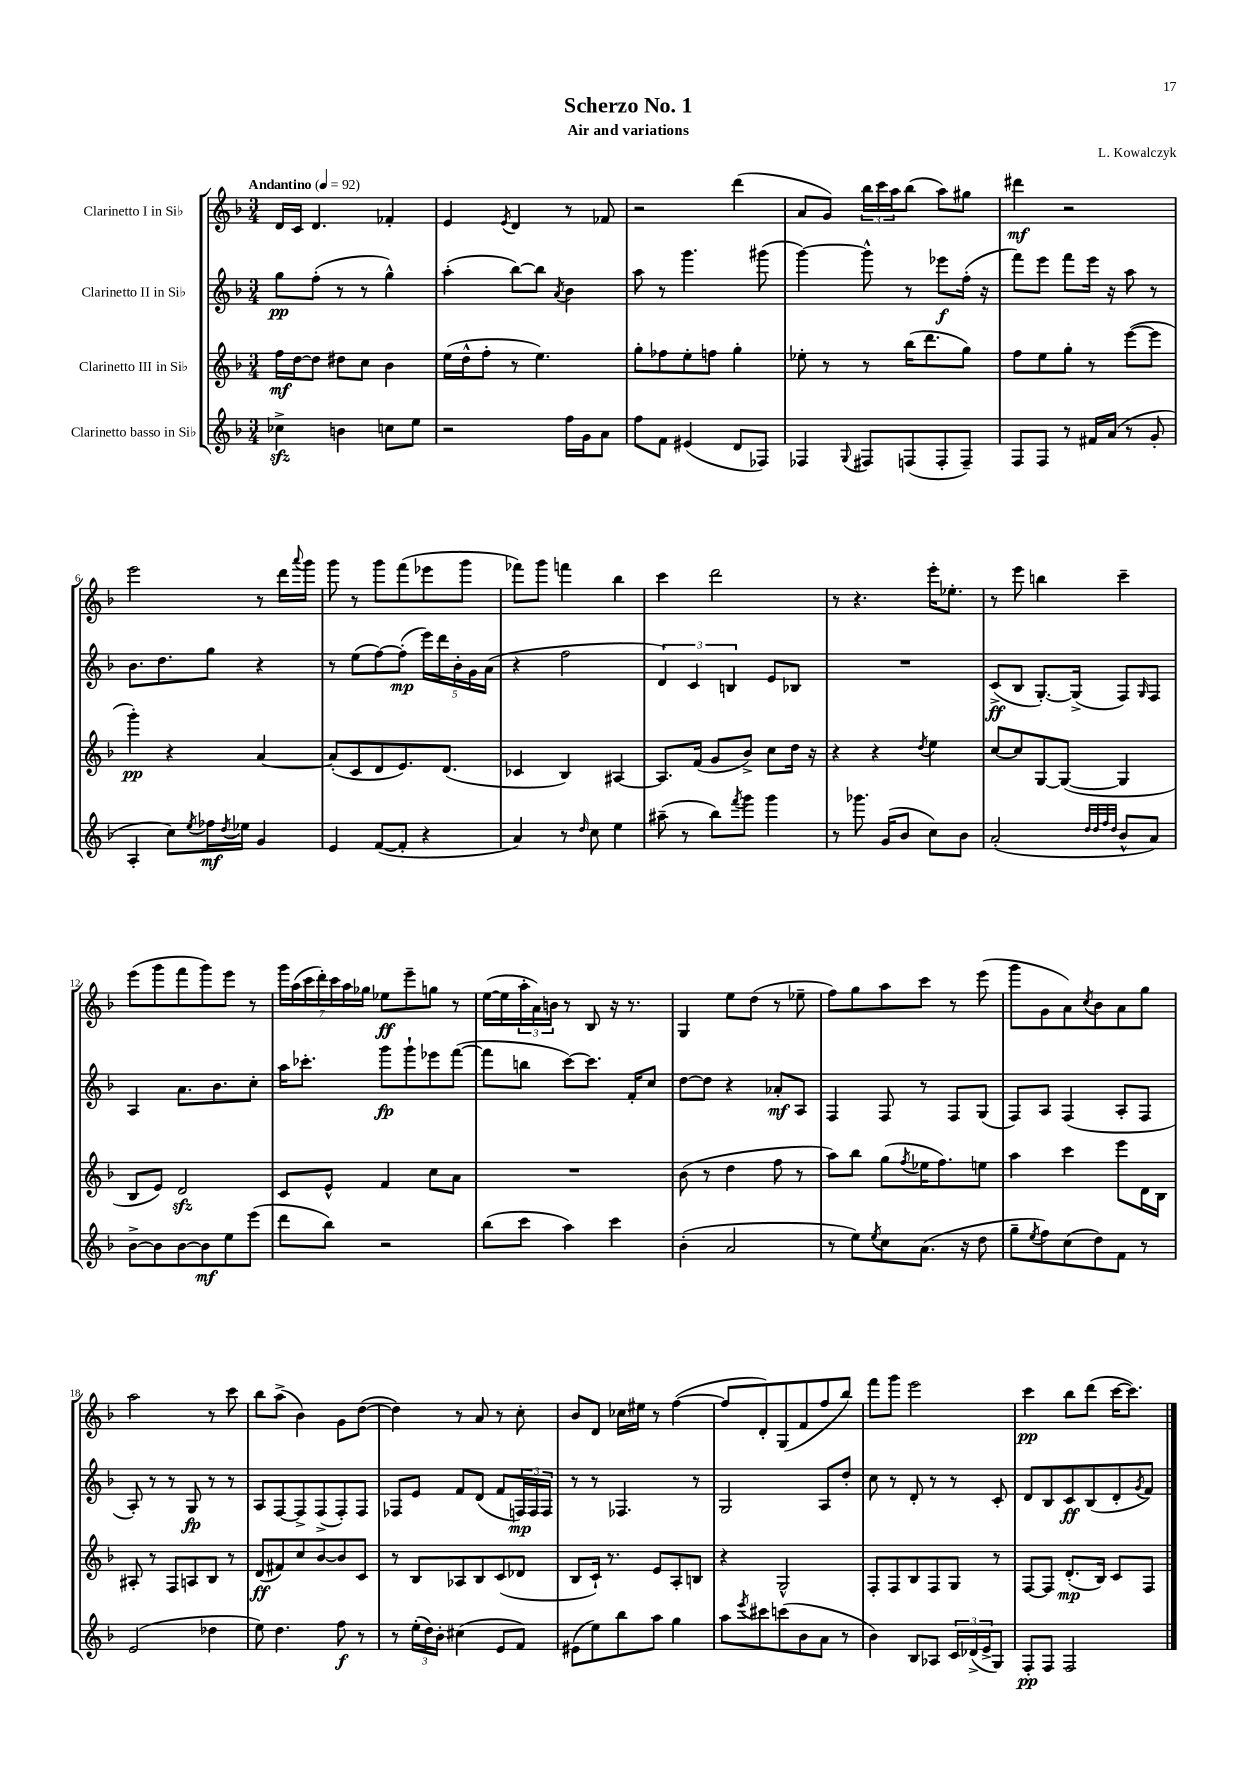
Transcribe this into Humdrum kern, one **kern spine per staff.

**kern	**kern	**kern	**kern
*staff4	*staff3	*staff2	*staff1
*clefG2	*clefG2	*clefG2	*clefG2
*k[b-]	*k[b-]	*k[b-]	*k[b-]
*M3/4	*M3/4	*M3/4	*M3/4
*MM92	*MM92	*MM92	*MM92
4cc-^	16ff	8gg	16d
.	[16dd	.	16c
.	8dd]	(8ff'	4.d
4b	8dd#	8r	.
.	8cc	8r	.
8cc	4b-	4gg^^)	4f-'
8ee	.	.	.
=	=	=	=
2r	(16ee	(4aa'	4e
.	16dd^^	.	.
.	8ff'	.	.
.	.	.	8qe
.	8r	[8bb-)	4d
.	4.ee)	8bb-]	.
.	.	8qa	.
16ff	.	4b-	8r
16g	.	.	.
8a	.	.	8f-
=	=	=	=
8ff	8gg'	8aa	2r
8f	8ff-	8r	.
(4e#	8ee'	4.ggg	.
.	8ff	.	.
8d	4gg'	.	(4ddd
8F-)	.	(8ggg#	.
=	=	=	=
4F-	8ee-'	[4ggg)	8a
.	8r	.	8g)
8qqG	.	.	.
8F#	8r	8ggg^^]	24bb-
.	.	.	24ccc
.	.	.	24aa
(8F	(16bb-	8r	(8bb-
.	8.ddd	.	.
8F'	.	8eee-	8aa)
8F~)	8gg)	(16ff'	8gg#
.	.	16r	.
=	=	=	=
8F	8ff	8fff)	4ddd#
8F	8ee	8eee	.
8r	8gg'	8fff	2r
16f#	8r	16eee	.
(16a	.	16r	.
8r	([8eee	8aa	.
8g'	8eee]	8r	.
=	=	=	=
4A'	4ggg')	8.b-	2eee
.	.	8.dd	.
8cc)	4r	.	.
8qee	.	.	.
16ff-	.	8gg	.
8qdd	.	.	.
16ee-	.	.	.
4g	[4a	4r	8r
.	.	.	16ddd
.	.	.	8qqaaa
.	.	.	16ggg
=	=	=	=
4e	(8a']	8r	8ggg
.	8c	(8ee	8r
([8f	8d	[8ff)	8ggg
8f']	8.e)	(8ff']	(8fff
4r	.	20eee)	8eee-
.	.	20ddd	.
.	(8.d	.	.
.	.	20b-'	.
.	.	.	8ggg
.	.	20g	.
.	.	(20a	.
=	=	=	=
4a)	4c-	4r	8fff-)
.	.	.	8ggg
8r	4B-)	2ff	4fff
16qqdd	.	.	.
8cc	.	.	.
4ee	[4A#	.	4bb-
=	=	=	=
(8aa#~	8.A#]	6d)	4ccc
8r	.	.	.
.	.	6c	.
.	(16f	.	.
8bb-)	8g	.	2ddd
.	.	6B	.
8qfff	.	.	.
8ggg	8b-^)	.	.
4ggg	8cc	8e	.
.	16dd	8B-	.
.	16r	.	.
=	=	=	=
8r	4r	2.r	8r
8.ggg-	.	.	4.r
.	4r	.	.
(16g	.	.	.
8b-	.	.	.
.	8qdd	.	.
8cc)	4ee	.	16eee'
.	.	.	8.ee-'
8b-	.	.	.
=	=	=	=
(2a'	[8cc	(8c^	8r
.	8cc]	8B-	8eee
.	[8G	[8.G')	4bb
.	(8G_	.	.
.	.	(16G^]	.
32qqdd	.	.	.
32qqdd	.	.	.
32qqff	.	.	.
32qqdd	.	.	.
8b-^^	4G]	8F)	4ccc~
.	.	16qqG	.
8a)	.	8F	.
=	=	=	=
[8b-^	8B-	4A	(8eee
8b-]	8e)	.	8ggg
[8b-	2d	8.a	8fff
8b-]	.	.	8ggg)
.	.	8.b-	.
8ee	.	.	8eee
(8eee	.	8cc'	8r
=	=	=	=
8ddd	8c	16aa	28ggg
.	.	.	(28aa
.	.	8.ccc-'	.
.	.	.	28ccc
.	.	.	28ddd')
8bb-)	8e^^	.	.
.	.	.	28ccc
.	.	.	28aa
.	.	.	28gg-
2r	4f	8ggg	8ee-
.	.	8ggg`	8eee~
.	8cc	8eee-	8gg
.	8a	([8fff	8r
=	=	=	=
(8bb-	2.r	8fff]	([16ee
.	.	.	16ee]
8ccc	.	8bb	24aa'
.	.	.	24a)
.	.	.	24b
4aa)	.	[8ccc)	8r
.	.	8.ccc]	8B-
4ccc	.	.	16r
.	.	16f'	8.r
.	.	8cc	.
=	=	=	=
(4b-'	(8b-	[8dd	4G
.	8r	8dd]	.
2a	4dd	4r	8ee
.	.	.	(8dd
.	8ff	8a-'	8r
.	8r	8A	8ee-~
=	=	=	=
8r	8aa)	4F	8ff)
8ee)	8bb-	.	8gg
8qee	.	.	.
8cc	(8gg	8F	8aa
.	8qff	.	.
(8.a	16ee-	8r	8ccc
.	8.ff)	.	.
.	.	8F	8r
16r	.	.	.
8dd	8ee	(8G	(8eee
=	=	=	=
8gg~	4aa	8F)	8ggg
8qee	.	.	.
8ff)	.	8A	8g
(8cc	4ccc	(4F	8a)
.	.	.	8qcc
8dd)	.	.	8b-
8f	8eee	8A'	8a
8r	16d	8F	8gg
.	16B-	.	.
=	=	=	=
(2e	8A#'	8A')	2aa
.	8r	8r	.
.	8F	8r	.
.	8A	8G	.
4dd-	8B-	8r	8r
.	8r	8r	8ccc
=	=	=	=
8ee)	(8d	8A	8bb-
4.dd	8f#)	[8F	(8aa^
.	8cc	8F^]	4b-)
.	[8b-	(8F^	.
8ff	8b-]	8F')	8g
8r	8c	8F	([8dd
=	=	=	=
8r	8r	8F-	4dd])
(24ee'	8B-	8e	.
24dd)	.	.	.
24b-'	.	.	.
(4cc#	8A-	8f	8r
.	8B-	(8d	8a
8e	(8c	8f	8r
8f)	8d-	24F)	8cc'
.	.	24F	.
.	.	24F	.
=	=	=	=
(8e#	8B-	8r	8b-
8ee)	16c`)	8r	8d
.	8.r	.	.
8bb-	.	4.F-	16cc-
.	.	.	16ee#
8aa	8e	.	8r
4gg	8A'	.	([4ff
.	8B	8r	.
=	=	=	=
8aa	4r	2G	8ff]
8qeee	.	.	.
8ccc#	.	.	8d')
(8ccc	2G^^	.	(8G
8b-	.	.	8f
8a	.	8A	8ff
8r	.	8dd'	8bb-)
=	=	=	=
4b-)	8F'	8cc	8fff
.	8F	8r	8ggg
8B-	8B-	8d'	2eee
8A-	8F	8r	.
24c	8G	8r	.
(24d-^	.	.	.
24e^	.	.	.
8G)	8r	8c'	.
=	=	=	=
8F'	[8F	8d	4ccc
8F	8F]	8B-	.
2F	(8.d'	8c	8bb-
.	.	(8B-	(8ddd
.	16B-)	.	.
.	8c	8d'	[16ccc
.	.	.	8.ccc])
.	.	8qg	.
.	8F	8f)	.
==	==	==	==
*-	*-	*-	*-
